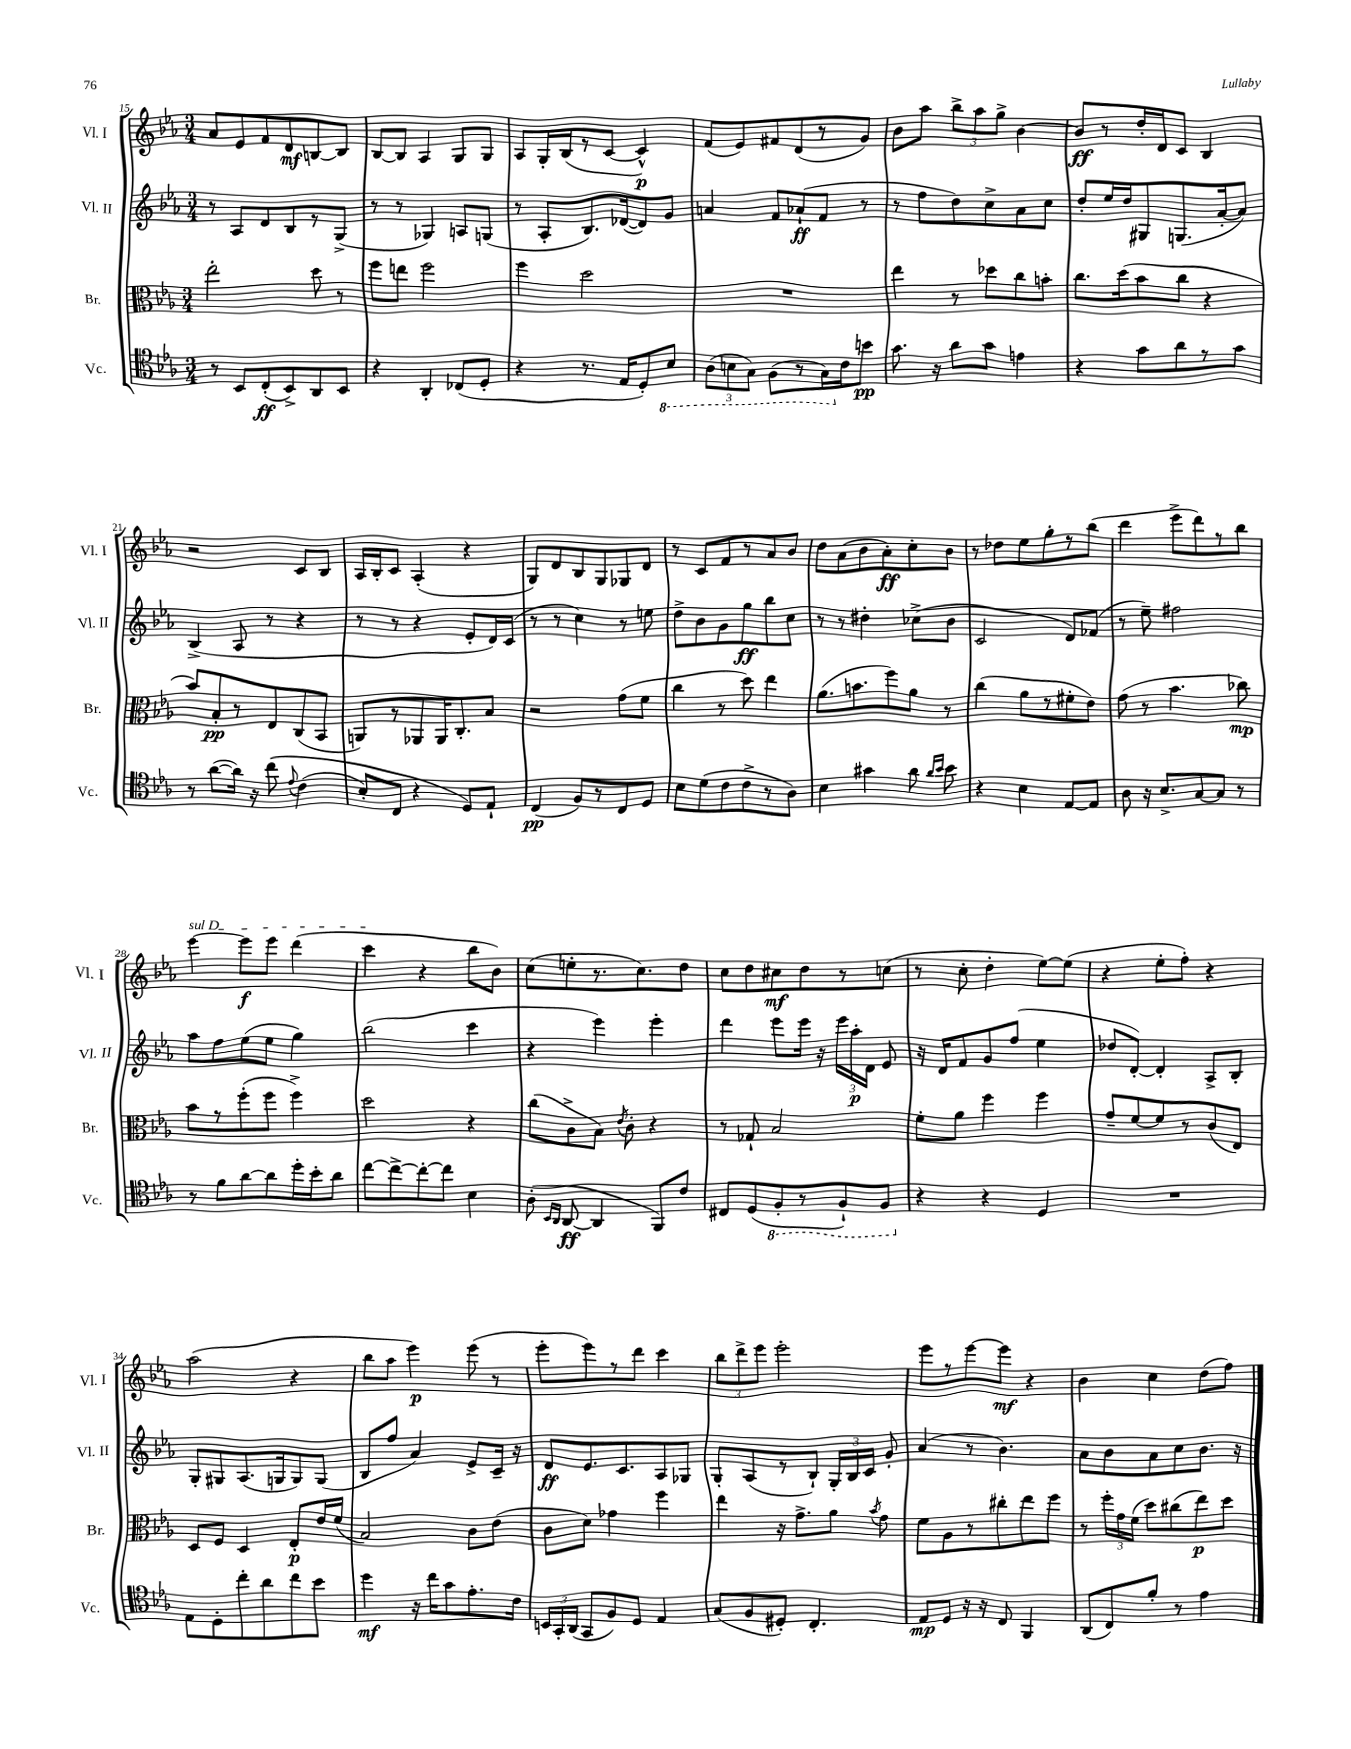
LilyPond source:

<<
\new StaffGroup <<
\new Staff = "s0" \with { instrumentName = "Vl. I" shortInstrumentName = "Vl. I" } {
    \clef treble \key ees \major \numericTimeSignature \time 3/4
    \autoBeamOff aes'8[ ees'8 f'8 d'8\mf b8~ b8] |
    bes8[~ bes8] aes4 g8[ g8] |
    aes8[ g16-. bes16( r8 c'8]~ c'4-^\p) |
    f'8[( ees'8) fis'8 d'8( r8 g'8]) |
    bes'8[ aes''8] \tuplet 3/2 { bes''8[-> aes''8 g''8]-> } bes'4~ |
    bes'8[\ff r8 d''16-. d'16 c'8] bes4 |
    r2 c'8[ bes8] |
    aes16[ bes16-. c'8] aes4-.( r4 |
    g8[) d'8 bes8 g8 ges8 d'8] |
    r8 c'8[ f'8 r8 aes'8 bes'8] |
    d''8[ aes'8( bes'8 aes'8-.\ff) c''8-. bes'8] |
    r8 des''8[ ees''8 g''8-. r8 bes''8]( |
    d'''4 ees'''8[-> d'''8) r8 bes''8] |
    \once \override TextSpanner.bound-details.left.text = \markup { \italic "sul D" } ees'''4~\startTextSpan ees'''8[\f ees'''8] d'''4( |
    c'''4\stopTextSpan r4 bes''8[ bes'8]) |
    c''8[( e''8-. r8. c''8.) d''8] |
    c''8[ d''8 cis''8\mf d''8 r8 c''8]( |
    r8 c''8-. d''4-. ees''8[~) ees''8]( |
    r4 ees''8[-. f''8]-.) r4 |
    aes''2( r4 |
    bes''8[ aes''8] ees'''4\p) ees'''8( r8 |
    ees'''8[-. ees'''8) r8 d'''8] c'''4 |
    \tuplet 3/2 { bes''8[ d'''8-> ees'''8] } ees'''2-. |
    ees'''8[ r8 ees'''8~ ees'''8]\mf r4 |
    bes'4 c''4 d''8[( f''8]) \bar "|." |
}
\new Staff = "s1" \with { instrumentName = "Vl. II" shortInstrumentName = "Vl. II" } {
    \clef treble \key ees \major \numericTimeSignature \time 3/4
    \autoBeamOff r8 aes8[ d'8 bes8 r8 g8]->( |
    r8 r8 ges4) a8[ g8]( |
    r8 aes8[-. bes8.) des'16~( des'8) g'8] |
    a'4 f'8[ aes'8-!\ff( f'8] r8 |
    r8 f''8[ d''8) c''8-> aes'8 c''8] |
    d''8[-. ees''16 d''16 gis8 g8.( aes'16~-. aes'8]) |
    bes4->( aes8 r8 r4 |
    r8 r8 r4 ees'8[-. d'16) c'16]( |
    r8 r8 c''4) r8 e''8 |
    d''8[-> bes'8 g'8 g''8\ff bes''8 c''8] |
    r8 r8 dis''4-. ces''8[->( bes'8] |
    c'2 d'8[) fes'8]( |
    r8 ees''8--) fis''2 |
    aes''8[ f''8 ees''8( ees''8] g''4) |
    bes''2( c'''4 |
    r4 ees'''4) ees'''4-. |
    d'''4 ees'''8[ ees'''16] r16 \tuplet 3/2 { ees'''16[ aes''16-.\p d'16] } ees'8 |
    r16 d'16[ f'8 g'8 f''8]( ees''4 |
    des''8[ d'8]~-.) d'4-. aes8[-> bes8]-. |
    g8[-. gis8 aes8.( g16 g8) g8]( |
    bes8[ f''8] aes'4) ees'8[-> c'16]-- r16 |
    d'8[\ff ees'8. c'8. aes8 ges8] |
    g8[-. aes8( r8 bes8]-!) \tuplet 3/2 { g16[-. bes16 c'16] } g'8-. |
    aes'4( r8 bes'4.) |
    aes'8[ bes'8 aes'8 c''8 bes'8.] r16 \bar "|." |
}
\new Staff = "s2" \with { instrumentName = "Br." shortInstrumentName = "Br." } {
    \clef alto \key ees \major \numericTimeSignature \time 3/4
    \autoBeamOff ees''2-. d''8 r8 |
    f''8[ e''8] f''2 |
    f''4 d''2 |
    R2. |
    ees''4 r8 des''8[ c''8 b'8]-. |
    c''8.[ d''16( bes'8 c''8] r4 |
    bes'8[) bes8-.\pp r8 ees8 c8( bes,8] |
    a,8[) r8 aes,8 aes,16 c8.-. bes8] |
    r2 g'8[( f'8] |
    c''4 r8 d''8) ees''4 |
    aes'8.[( b'8. f''8) aes'8] r8 |
    c''4( aes'8[ r8 fis'8-. ees'8]) |
    g'8( r8 bes'4. ces''8\mp) |
    bes'8[ r8 f''8-.( f''8] f''4->) |
    d''2 r4 |
    c''8[( c'8-> bes8]) \acciaccatura { ees'8 } c'8-. r4 |
    r8 ges8-! bes2 |
    f'8[-. aes'8] f''4 f''4 |
    g'8[-- f'8~ f'8 r8 c'8( ees8]) |
    d8[ f8] d4 ees8[-.\p ees'16 f'16]( |
    bes2) c'8[ ees'8]( |
    c'8[ d'8]) ges'4 f''4 |
    ees''4 r16 g'8.[-> aes'8] \acciaccatura { bes'8 } g'8 |
    f'8[ aes8 r8 cis''8-. ees''8 f''8] |
    r8 \tuplet 3/2 { f''16[-. g'16 f'16]( } d''8[) cis''8( ees''8\p) d''8] \bar "|." |
}
\new Staff = "s3" \with { instrumentName = "Vc." shortInstrumentName = "Vc." } {
    \clef tenor \key ees \major \numericTimeSignature \time 3/4
    \autoBeamOff r8 bes,8[ c8-.\ff( bes,8->) aes,8 bes,8] |
    r4 aes,4-. ces8[( d8]-. |
    r4 r8. ees16[ d8-.) \ottava #-1 bes,8] |
    \tuplet 3/2 { aes,8[( b,8 g,8]) } f,8[( r8 g,16) \ottava #0 c'16 b'8]\pp |
    g'8. r16 aes'8[ g'8] e'4 |
    r4 g'8[ aes'8 r8 g'8] |
    r8 aes'8[~( aes'16]) r16 c''8\( \appoggiatura { ees'8 } c'4( |
    bes8[-.) c8] r4 d8[\) ees8]-! |
    c4\pp( f8[) r8 c8 d8] |
    bes8[ d'8( c'8 c'8-> r8 aes8]) |
    bes4 gis'4 aes'8 \grace { aes'16[ bes'16] } bes'8 |
    r4 bes4 ees8[~ ees8] |
    aes8 r16 bes8.[-> g8~ g8] r8 |
    r8 f'8[ aes'8~ aes'8 d''16-. bes'16-. aes'8] |
    c''8[~ c''8~-> c''8~-. c''8] bes4 |
    aes8-.( \grace { bes,16[ aes,16] } aes,8~\ff aes,4 f,8[) c'8] |
    cis8[ d8( \ottava #-1 f,8-. r8 f,8-!) f,8] \ottava #0 |
    r4 r4 d4 |
    R2. |
    ees8[ d8-. c''8-. aes'8 c''8 bes'8] |
    d''4\mf r16 c''16[ g'8 ees'8.-. c'16] |
    \tuplet 3/2 { b,16[ g,16-. aes,16]( } g,8[ f8) d8] ees4 |
    g8[( f8 dis8]-.) c4.-. |
    ees8[\mp d8] r16 r16 c8 f,4 |
    aes,8[( c8) f'8]-. r8 ees'4 \bar "|." |
}
>>
>>
\layout { \context { \Score currentBarNumber = #15 } }
